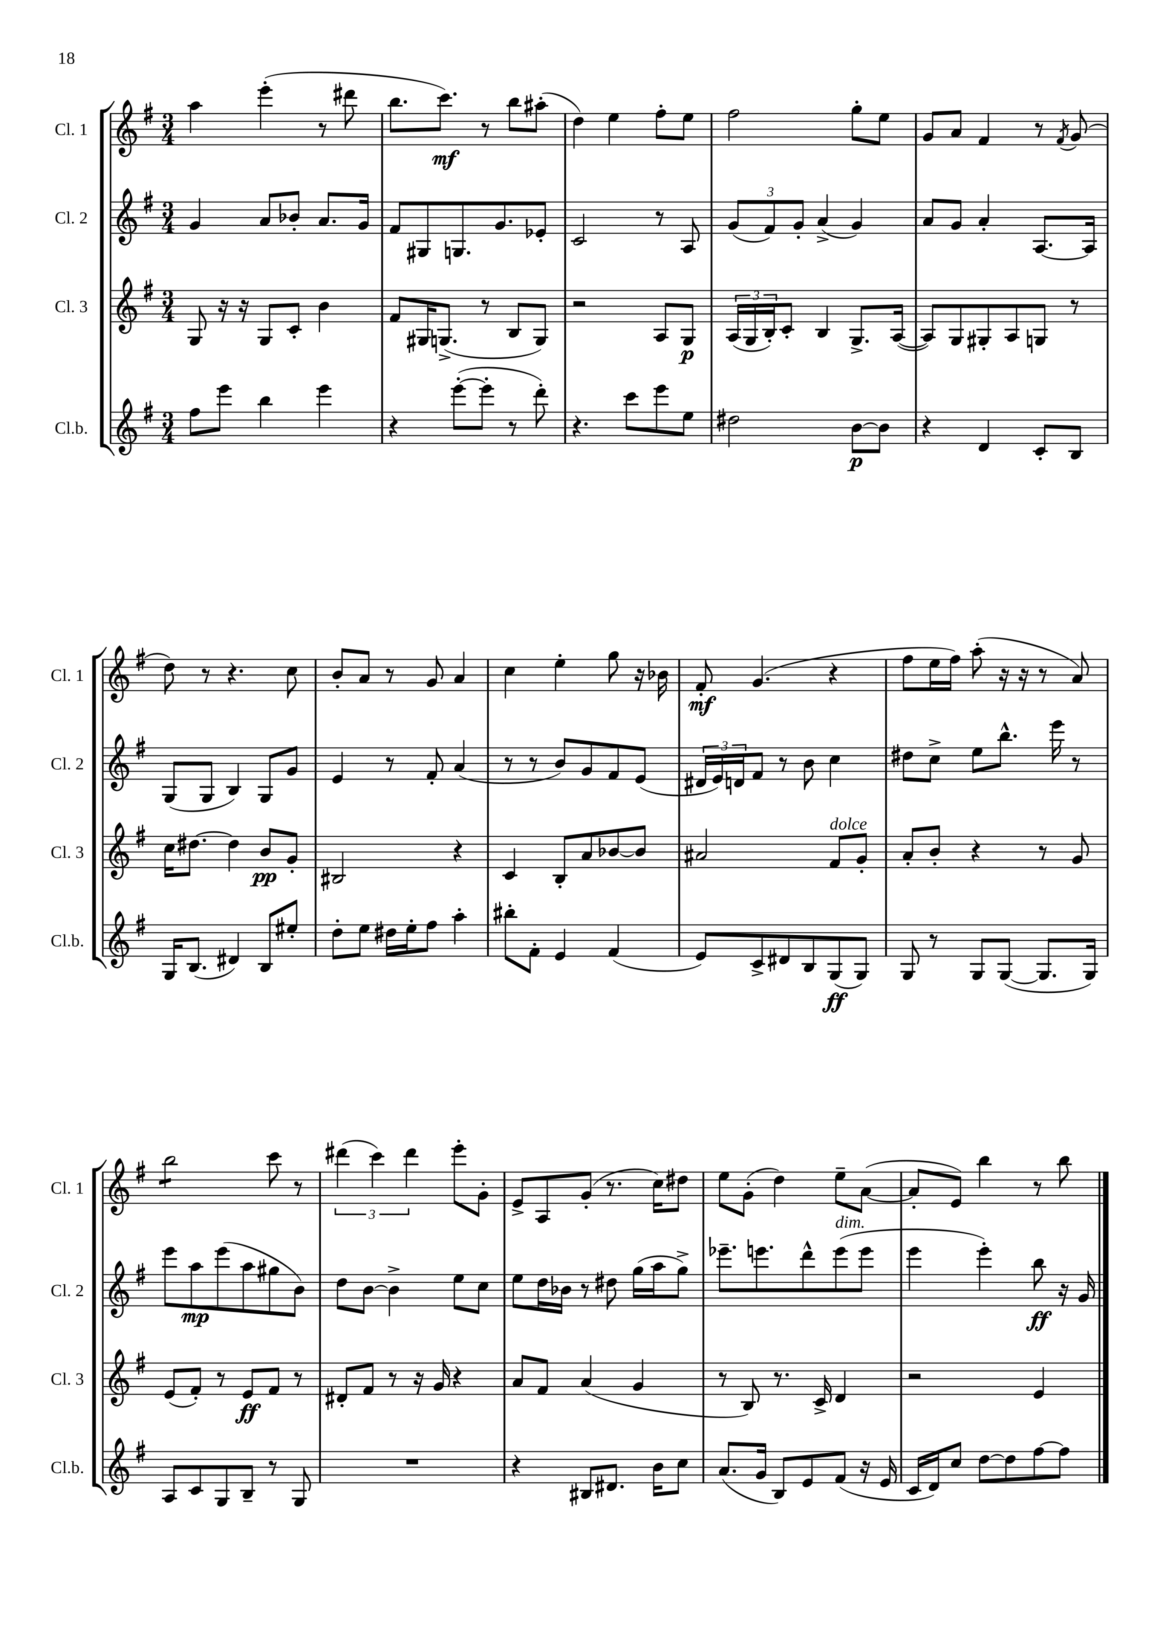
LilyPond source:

<<
\new StaffGroup <<
\new Staff = "s0" \with { instrumentName = "Cl. 1" shortInstrumentName = "Cl. 1" } {
    \clef treble \key g \major \numericTimeSignature \time 3/4
    a''4 e'''4-.( r8 dis'''8 |
    b''8. c'''8.\mf) r8 b''8 ais''8-.( |
    d''4) e''4 fis''8-. e''8 |
    fis''2 g''8-. e''8 |
    g'8 a'8 fis'4 r8 \acciaccatura { fis'8 } g'8( |
    d''8) r8 r4. c''8 |
    b'8-. a'8 r8 g'8 a'4 |
    c''4 e''4-. g''8 r16 bes'16 |
    fis'8-.\mf g'4.( r4 |
    fis''8 e''16 fis''16) a''8-.( r16 r16 r8 a'8) |
    b''2:8 c'''8 r8 |
    \tuplet 3/2 { dis'''4( c'''4) dis'''4 } e'''8-. g'8-. |
    e'8-> a8 g'8-.( r8. c''16) dis''8 |
    e''8 g'8-.( d''4) e''8-- a'8~( |
    a'8-. e'8) b''4 r8 b''8 \bar "|." |
}
\new Staff = "s1" \with { instrumentName = "Cl. 2" shortInstrumentName = "Cl. 2" } {
    \clef treble \key g \major \numericTimeSignature \time 3/4
    g'4 a'8 bes'8-. a'8. g'16 |
    fis'8 gis8 g8. g'8. ees'8-. |
    c'2 r8 a8 |
    \tuplet 3/2 { g'8( fis'8) g'8-. } a'4->( g'4) |
    a'8 g'8 a'4-. a8.~ a16 |
    g8( g8 b4) g8 g'8 |
    e'4 r8 fis'8-. a'4( |
    r8 r8 b'8) g'8 fis'8 e'8( |
    \tuplet 3/2 { dis'16 e'16) d'16 } fis'8 r8 b'8 c''4 |
    dis''8 c''8-> e''8 b''8.-^ e'''16 r8 |
    e'''8 a''8\mp e'''8( a''8 gis''8 b'8) |
    d''8 b'8~ b'4-> e''8 c''8 |
    e''8 d''16 bes'16 r8 dis''8 g''16( a''16 g''8->) |
    ees'''8.-- e'''8. d'''8-^ e'''8^\markup { \italic "dim." }( e'''8 |
    e'''4 e'''4-.) b''8\ff r16 g'16 \bar "|." |
}
\new Staff = "s2" \with { instrumentName = "Cl. 3" shortInstrumentName = "Cl. 3" } {
    \clef treble \key g \major \numericTimeSignature \time 3/4
    g8 r16 r16 g8 c'8-. b'4 |
    fis'8 gis16 g8.->( r8 b8 g8) |
    r2 a8 g8\p |
    \tuplet 3/2 { a16( g16 b16-.) } c'8-. b4 g8.-> a16~( |
    a8) g8 gis8-. a8 g8 r8 |
    c''16 dis''8.~ dis''4 b'8\pp g'8-. |
    bis2 r4 |
    c'4 b8-. a'8 bes'8~ bes'8 |
    ais'2 fis'8^\markup { \italic "dolce" } g'8-. |
    a'8-. b'8-. r4 r8 g'8 |
    e'8( fis'8-.) r8 e'8\ff fis'8 r8 |
    dis'8-. fis'8 r8 r16 g'16 r4 |
    a'8 fis'8 a'4( g'4 |
    r8 b8) r8. c'16-> d'4 |
    r2 e'4 \bar "|." |
}
\new Staff = "s3" \with { instrumentName = "Cl.b." shortInstrumentName = "Cl.b." } {
    \clef treble \key g \major \numericTimeSignature \time 3/4
    fis''8 e'''8 b''4 e'''4 |
    r4 e'''8~-.( e'''8-. r8 d'''8-.) |
    r4. c'''8 e'''8 e''8 |
    dis''2 b'8~\p b'8 |
    r4 d'4 c'8-. b8 |
    g16 b8.( dis'4) b8 eis''8-. |
    d''8-. e''8 dis''16 e''16-. fis''8 a''4-. |
    bis''8-. fis'8-. e'4 fis'4( |
    e'8) c'8-> dis'8 b8 g8\ff( g8) |
    g8 r8 g8 g8~( g8. g16) |
    a8 c'8 g8 b8-- r8 g8 |
    R2. |
    r4 bis8 dis'8. b'16 c''8 |
    a'8.( g'16 b8) e'8 fis'8( r16 e'16 |
    c'16 d'16) c''8 d''8~ d''8 fis''8~ fis''8 \bar "|." |
}
>>
>>
\layout { \context { \Score \remove "Bar_number_engraver" } }
